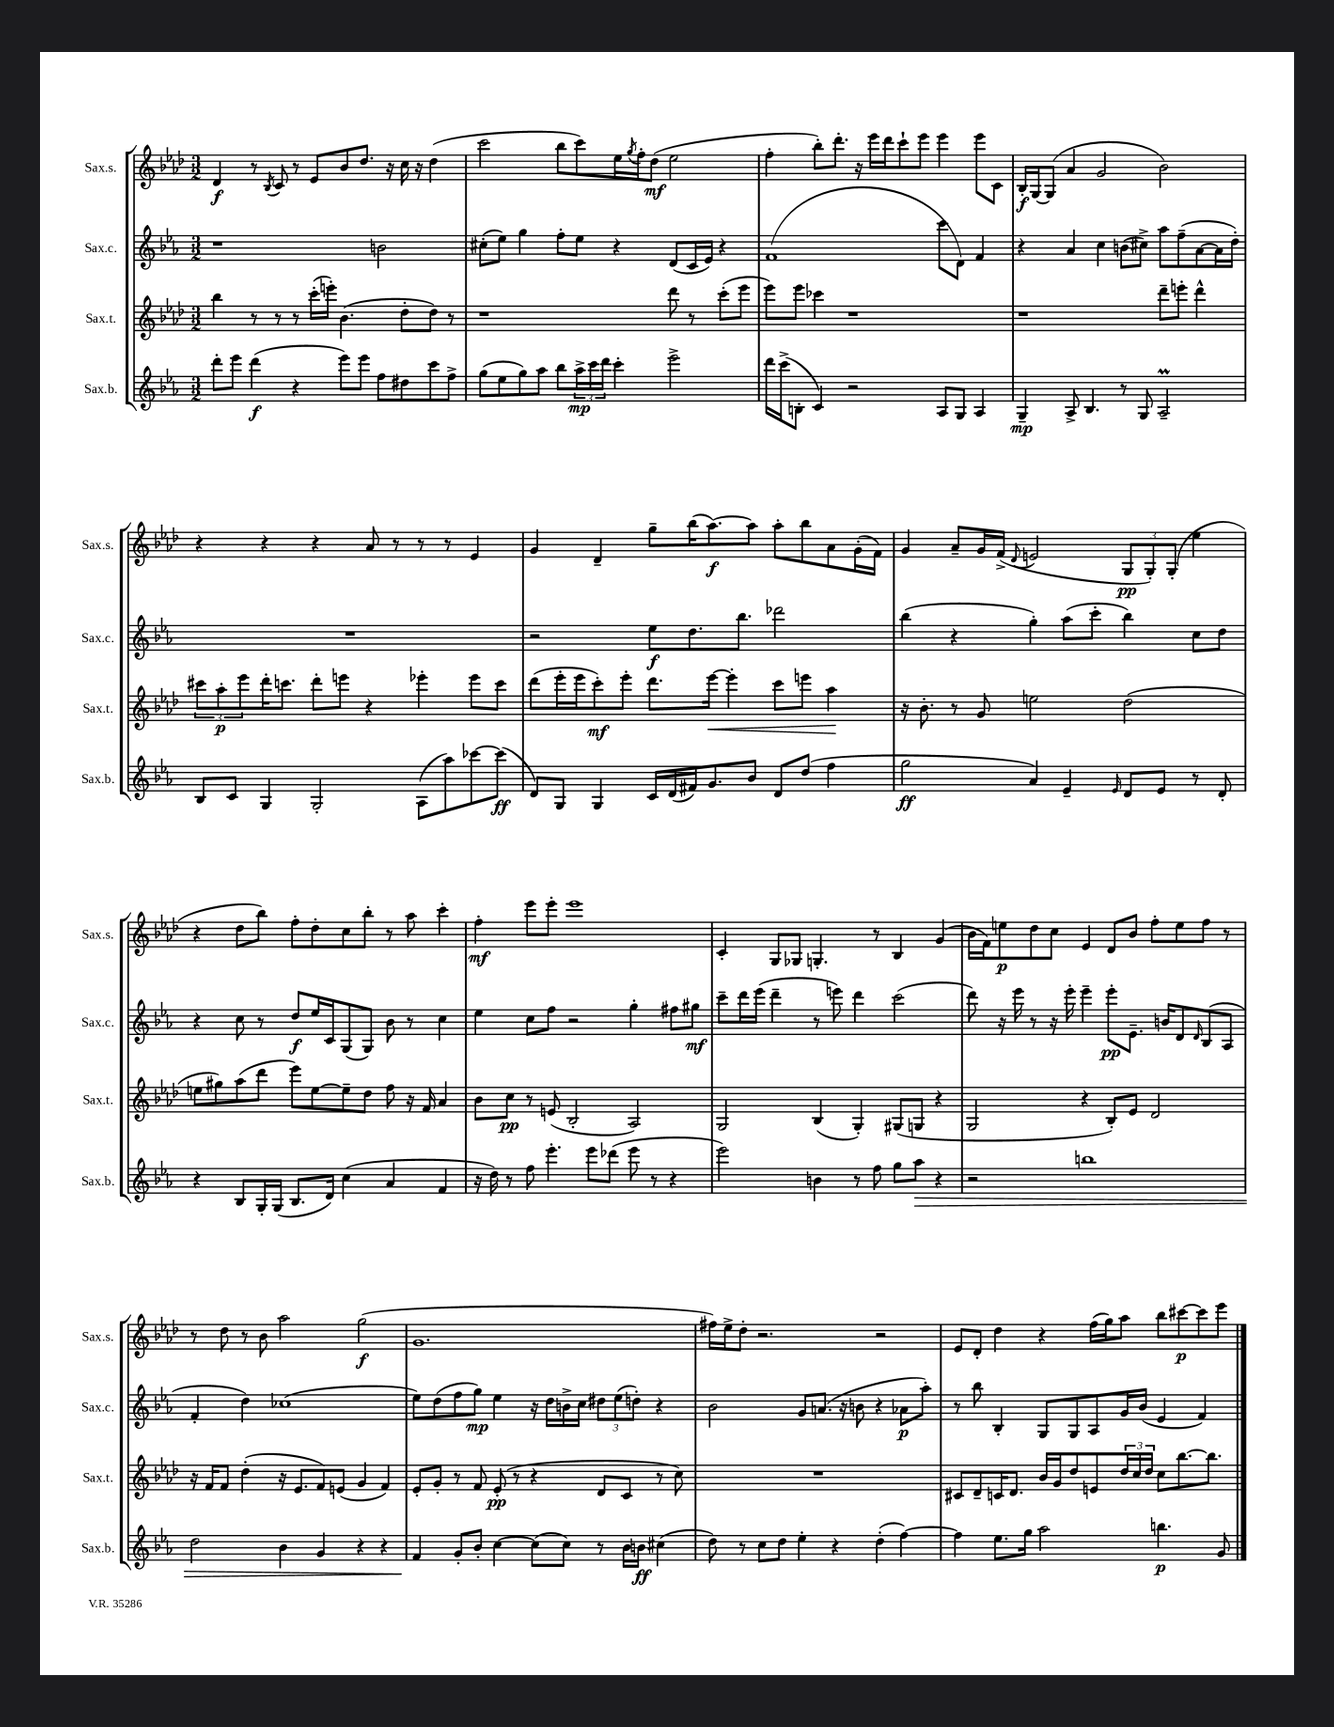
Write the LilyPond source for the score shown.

<<
\new StaffGroup <<
\new Staff = "s0" \with { instrumentName = "Sax.s." shortInstrumentName = "Sax.s." } {
    \clef treble \key aes \major \numericTimeSignature \time 3/2
    des'4\f r8 \acciaccatura { bes8 } c'8 r8 ees'8 bes'8 des''8. r16 c''16 r16 des''4( |
    c'''2 bes''8 c'''8) ees''16 \acciaccatura { g''8 } f''16-. des''8\mf( ees''2 |
    f''4-. bes''8-.) des'''8.-. r16 ees'''16 des'''16 c'''8-! ees'''8 ees'''4 ees'''8 c'8 |
    bes16-.\f g16~ g8( aes'4 g'2 bes'2) |
    r4 r4 r4 aes'8 r8 r8 r8 ees'4 |
    g'4 des'4-- g''8-- bes''16( aes''8.~\f) aes''8 aes''8-. bes''8 aes'8 g'16-.( f'16) |
    g'4 aes'8-- g'16 f'16->( \appoggiatura { des'8 } e'2 \tuplet 3/2 { g8\pp g8-.) g8-.( } ees''4 |
    r4 des''8 bes''8) f''8-. des''8-. c''8 bes''8-. r8 aes''8 c'''4-. |
    f''4-.\mf ees'''8 ees'''8-. ees'''1 |
    c'4-. g8 ges8 g4.-. r8 bes4 g'4( |
    bes'16 f'16) e''8\p des''8 c''8 ees'4 des'8 bes'8 f''8-. e''8 f''8 r8 |
    r8 des''8 r8 bes'8 aes''2 g''2\f( |
    g'1. |
    fis''16) ees''16-> des''8-. r2. r2 |
    ees'8 des'8-. des''4 r4 f''16( g''16) aes''8 bes''8 cis'''8~\p cis'''8 ees'''8 \bar "|." |
}
\new Staff = "s1" \with { instrumentName = "Sax.c." shortInstrumentName = "Sax.c." } {
    \clef treble \key ees \major \numericTimeSignature \time 3/2
    r1 b'2 |
    cis''8-.( ees''8) g''4 f''8-. ees''8 r4 d'8( c'16 ees'16) r4 |
    f'1( c'''8 d'8) f'4 |
    r4 aes'4 c''4 b'8( cis''8->) aes''8 f''8--( aes'8~ aes'16 d''16-.) |
    R1. |
    r2 ees''8\f d''8. bes''8. des'''2 |
    bes''4( r4 g''4-.) aes''8( c'''8-. bes''4) c''8 d''8 |
    r4 c''8 r8 d''8\f ees''16 c'16 g8( g8) bes'8 r8 c''4 |
    ees''4 c''8 f''8 r2 g''4-. fis''8 gis''8\mf |
    c'''8-- d'''16 ees'''16( d'''4-- r8 e'''8) d'''4 c'''2( |
    d'''8) r16 ees'''16 r8 r16 ees'''16-. ees'''4-- ees'''8-.\pp ees'8.-- b'16 d'8 \grace { d'16 } bes8( aes8 |
    f'4-. d''4) ces''1( |
    ees''8) d''8( f''8 g''8\mp) ees''4 r16 d''16 b'16-> c''16 \tuplet 3/2 { dis''8 ees''8( d''8-.) } r4 |
    bes'2 g'8 a'8.( r16 b'8 r4 aes'8\p aes''8-.) |
    r8 bes''8 bes4-. g8 g8 aes8 g'16 bes'16( ees'4 f'4) \bar "|." |
}
\new Staff = "s2" \with { instrumentName = "Sax.t." shortInstrumentName = "Sax.t." } {
    \clef treble \key aes \major \numericTimeSignature \time 3/2
    bes''4 r8 r8 r8 c'''16-.( e'''16-.) bes'4.( des''8-. des''8) r8 |
    r1 des'''8 r8 c'''8-.( ees'''8 |
    ees'''8) ees'''8 ces'''4 r1 |
    r1 des'''8-- e'''8-. des'''4-^ |
    \tuplet 3/2 { cis'''8 aes''8-.\p ees'''8 } des'''16-. c'''8. des'''8-. e'''8 r4 ees'''4-. ees'''8 c'''8 |
    des'''8( ees'''16-. ees'''16 c'''8-.\mf) ees'''8-. des'''8. ees'''16~\< ees'''4-. c'''8 e'''8 aes''4\! |
    r16 bes'8.-. r8 g'8 e''2 des''2( |
    e''8 gis''8) aes''8( des'''8 ees'''8) e''8~ e''8-- des''8 f''8 r16 f'16 aes'4 |
    bes'8 c''8\pp r8 e'8( bes2-. aes2) |
    g2 bes4( g4-.) gis8( g8 r4 |
    g2 r4 bes8-.) ees'8 des'2 |
    r16 f'16 f'8 des''4-.( r16 ees'8. f'8) e'8( g'4 f'4) |
    ees'8-. g'8-. r8 f'8 ees'8-.\pp( r8 r4 des'8 c'8 r8 c''8) |
    R1. |
    cis'8 des'8-- c'16 des'8. bes'16 g'16 des''8 e'8 \tuplet 3/2 { des''16 c''16 des''16 } c''8 bes''8.~ bes''8. \bar "|." |
}
\new Staff = "s3" \with { instrumentName = "Sax.b." shortInstrumentName = "Sax.b." } {
    \clef treble \key ees \major \numericTimeSignature \time 3/2
    d'''8-. ees'''8 d'''4\f( r4 ees'''8) ees'''8 f''8 dis''8 c'''8 f''8-> |
    g''8( ees''8 g''8) aes''8 bes''8 \tuplet 3/2 { aes''16->\mp c'''16 d'''16 } c'''4-. ees'''2-> |
    d'''16 c'''16->( b8-. c'4) r2 aes8 g8 aes4 |
    g4--\mp aes8-> bes4. r8 g8 aes2--\prall |
    bes8 c'8 g4 g2-. aes8( aes''8) ces'''8~ ces'''8\ff( |
    d'8) g8 g4 c'16 d'16( fis'16) g'8. bes'8 d'8 d''8( f''4 |
    g''2\ff aes'4) ees'4-- \grace { ees'16 } d'8 ees'8 r8 d'8-. |
    r4 bes8 g16-. g16( bes8. d'16) c''4( aes'4 f'4 |
    r16 d''16) r8 f''8 ees'''4.-. ees'''8 des'''8( ees'''8 r8 r4 |
    ees'''2) b'4 r8 f''8 g''8 aes''8\> r4 |
    r2 b''1 |
    d''2 bes'4 g'4 r4 r4 |
    f'4\! g'8-. bes'8-. c''4~ c''8( c''8) r8 bes'16 b'16\ff cis''4( |
    d''8) r8 c''8 d''8 ees''4-. r4 d''4-.( f''4~) |
    f''4 ees''8. g''16 aes''2 b''4.\p g'8 \bar "|." |
}
>>
>>
\layout { \context { \Score \remove "Bar_number_engraver" } }
